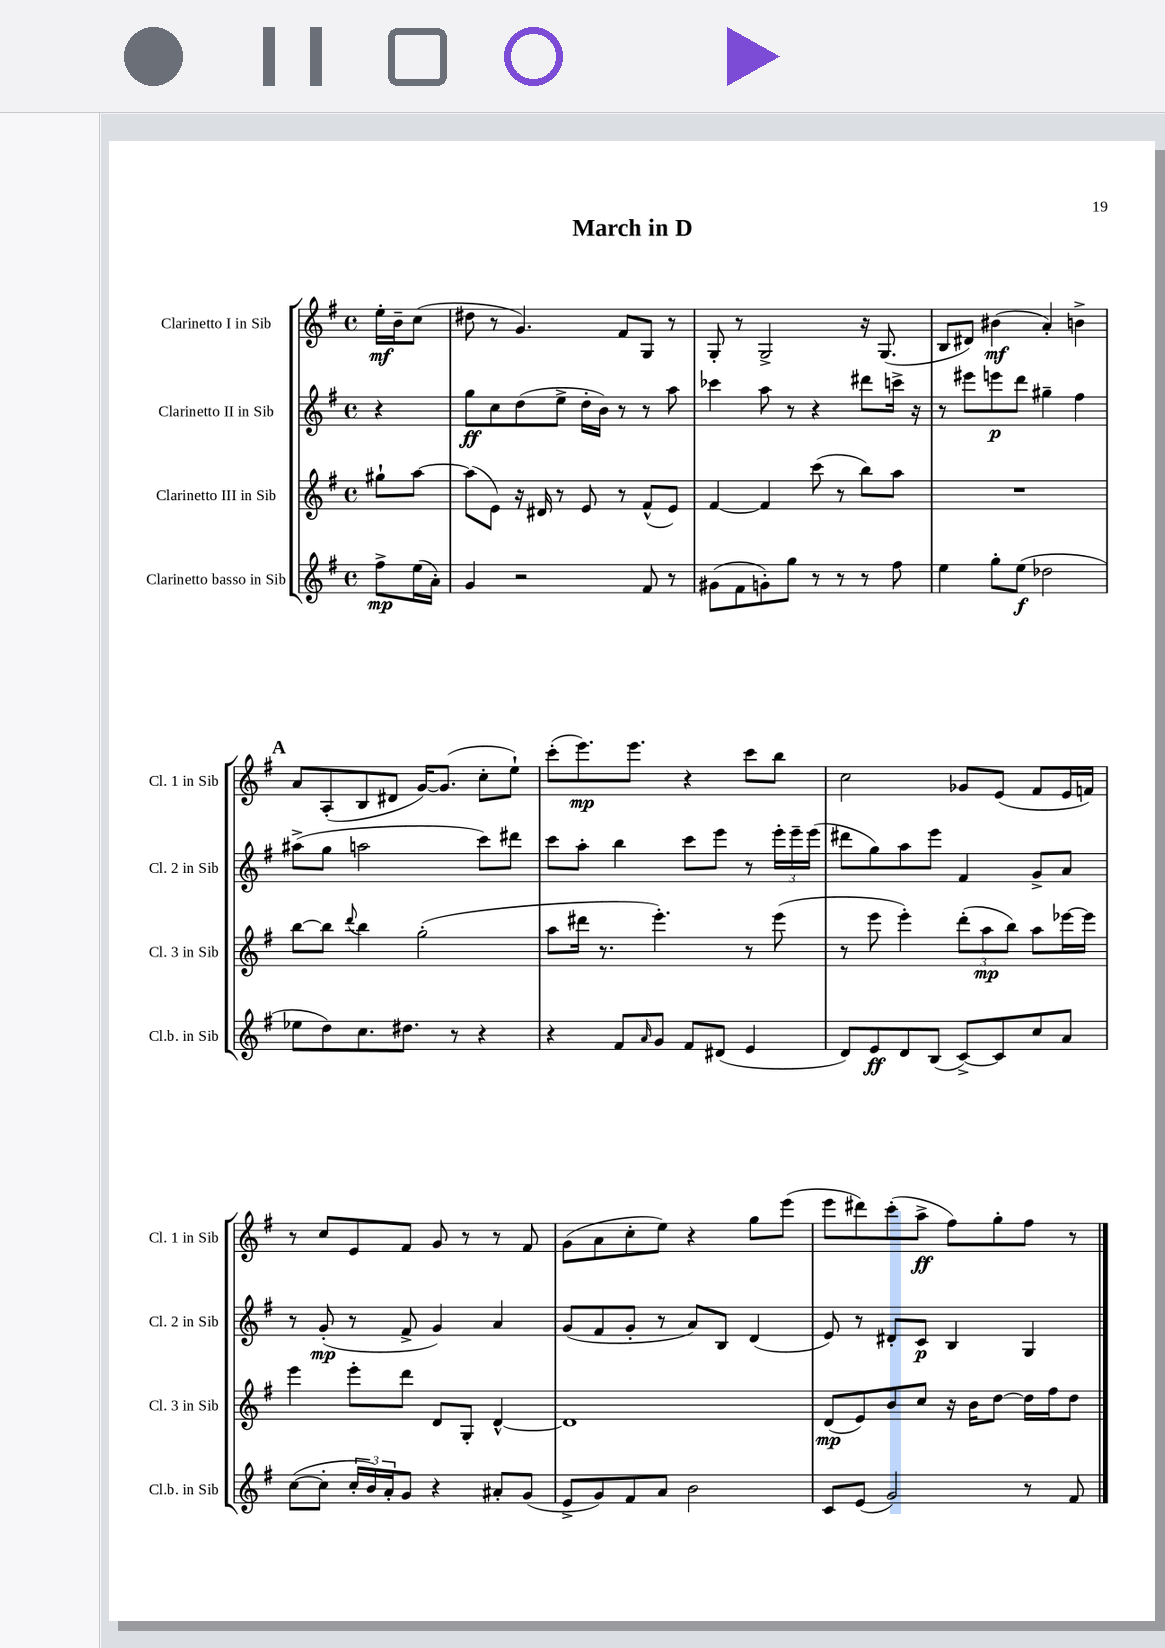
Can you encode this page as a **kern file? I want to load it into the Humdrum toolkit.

**kern	**kern	**kern	**kern
*staff4	*staff3	*staff2	*staff1
*clefG2	*clefG2	*clefG2	*clefG2
*k[f#]	*k[f#]	*k[f#]	*k[f#]
*M4/4	*M4/4	*M4/4	*M4/4
*met(c)	*met(c)	*met(c)	*met(c)
8ff#^	8gg#`	4r	16ee'
.	.	.	16b~
(16ee	[8aa	.	(8cc
16a')	.	.	.
=	=	=	=
4g	(8aa]	8gg	8dd#
.	8e)	8cc	8r
2r	16r	(8dd	4.g)
.	16d#	.	.
.	8r	8ee^	.
.	8e	16dd'	.
.	.	16b)	.
.	8r	8r	8f#
8f#	(8f#^^	8r	8G
8r	8e)	8aa	8r
=	=	=	=
(8g#	[4f#	4ccc-	8G'
8f#	.	.	8r
8g')	4f#]	8aa	2G^
8gg	.	8r	.
8r	(8ccc	4r	.
8r	8r	.	.
8r	8bb)	8ddd#	16r
.	.	.	(8.G
8ff#	8aa	16ccc^	.
.	.	16r	.
=	=	=	=
4ee	1r	8r	8B
.	.	8eee#	8d#)
8gg'	.	8eee	(4b#
(8ee	.	8ddd	.
2dd-	.	4gg#~	4a')
.	.	4ff#	4b^
=	=	=	=
8ee-	[8bb	(8aa#^	8a
8dd)	8bb]	8gg	(8A'
.	8qqddd	.	.
8.cc	4bb	2aa	8B
.	.	.	8d#
8.dd#	.	.	.
.	(2gg'	.	[16g)
.	.	.	(8.g]
8r	.	.	.
4r	.	8ccc)	8cc'
.	.	8ddd#	8ee`)
=	=	=	=
4r	8aa	8ccc	(8ccc'
.	16ddd#	8aa'	8.eee)
.	8.r	.	.
8f#	.	4bb	.
.	.	.	8.eee
16qqa	.	.	.
8g	4.eee')	.	.
8f#	.	8ccc	4r
(8d#	.	8eee	.
4e	8r	8r	8ccc
.	(8eee	24eee'	8bb
.	.	24eee~	.
.	.	(24eee	.
=	=	=	=
8d)	8r	8ddd#	2cc
8e	8eee	8gg)	.
8d	4eee')	8aa	.
(8B	.	8eee	.
[8c^)	(12ddd'	4f#	8g-
.	12aa	.	.
8c]	.	.	(8e
.	12bb)	.	.
8cc	8aa	8g^	8f#
8a	[16eee-	8a	16e
.	16eee-]	.	16f)
=	=	=	=
([8cc	4eee	8r	8r
8cc']	.	(8g'	8cc
24cc'	8eee'	8r	8e
24b)	.	.	.
24a'	.	.	.
8g	8ddd	8f#^	8f#
4r	8d	4g)	8g
.	8G'	.	8r
8a#'	[4d^^	4a	8r
(8g	.	.	8f#
=	=	=	=
8e^	1d]	(8g	(8g
8g)	.	8f#	8a
8f#	.	8g'	8cc'
8a	.	8r	8ee)
2b	.	8a)	4r
.	.	8B	.
.	.	(4d	8gg
.	.	.	(8eee
=	=	=	=
8c	(8d	8e)	8eee
(8e	8e)	8r	8ddd#)
2g)	8b	8d#'	(8ccc'
.	8cc	8c	8aa^
.	16r	4B	8ff#)
.	16b	.	.
.	[8dd	.	8gg'
8r	16dd]	4G	8ff#
.	16ff#	.	.
8f#	8dd	.	8r
==	==	==	==
*-	*-	*-	*-
